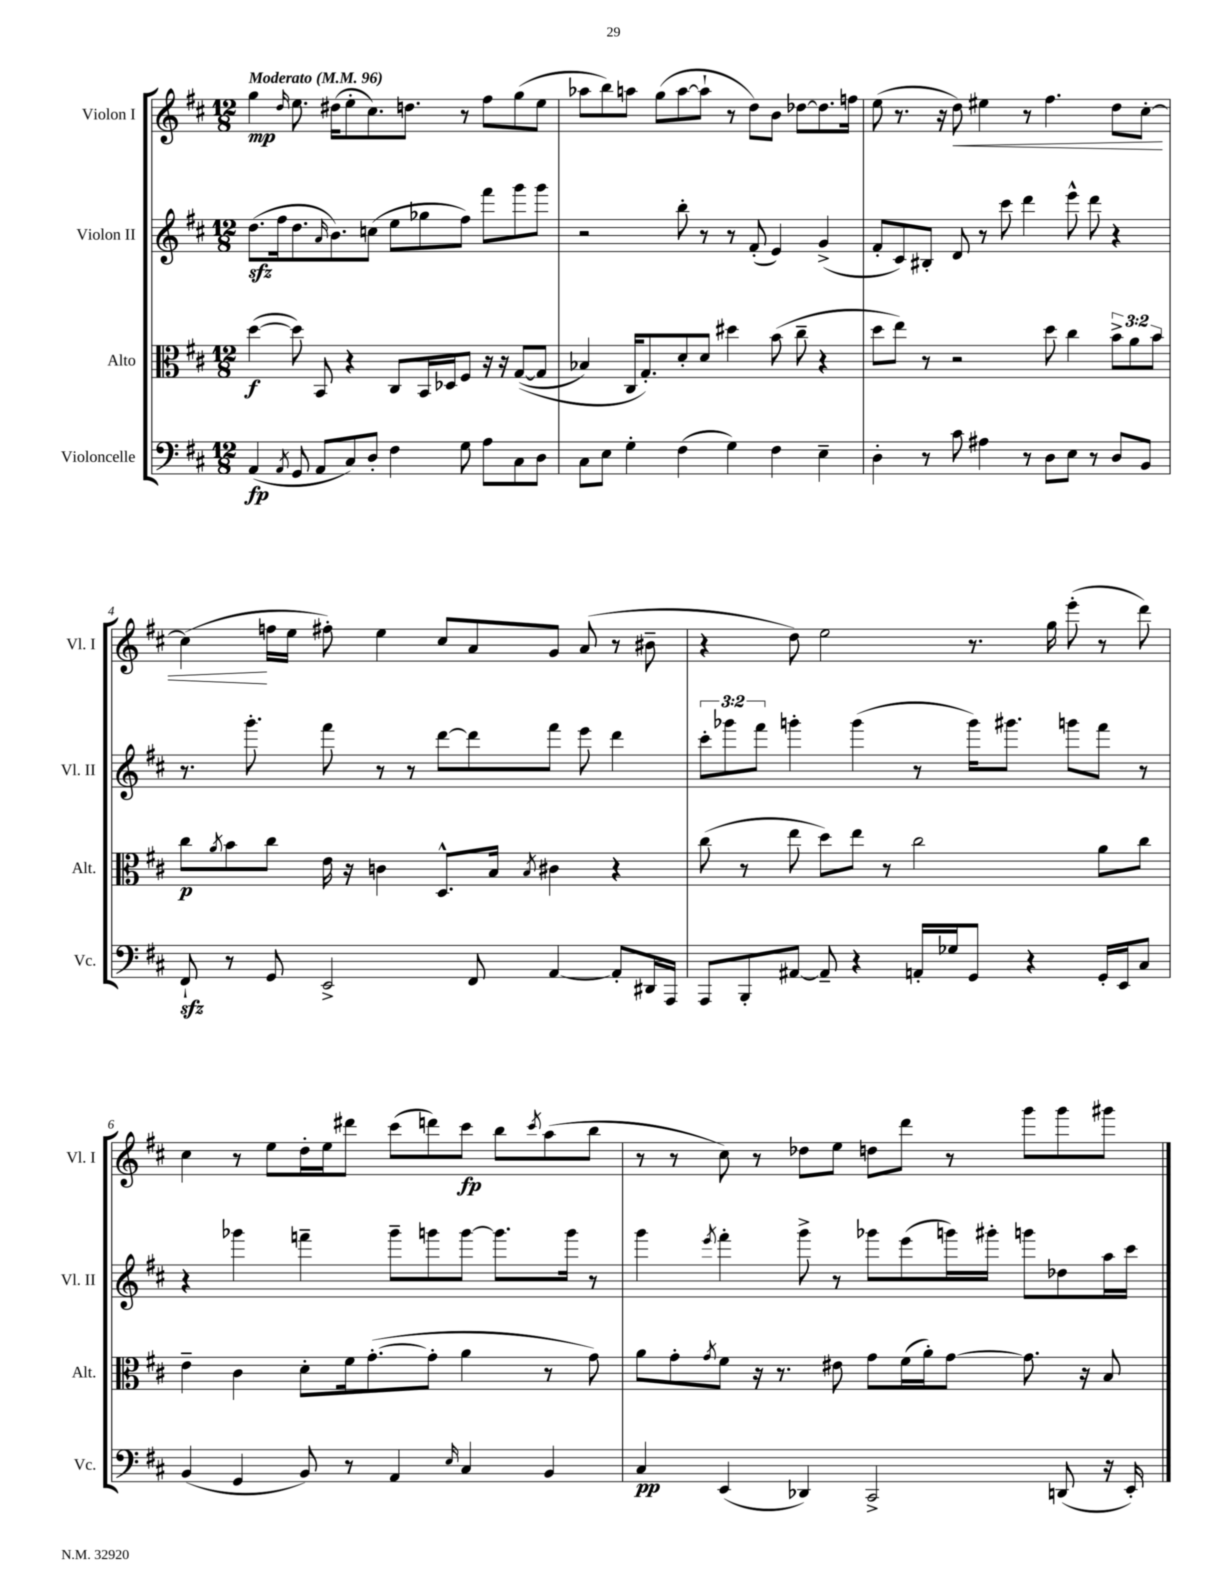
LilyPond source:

<<
\new StaffGroup <<
\new Staff = "s0" \with { instrumentName = "Violon I" shortInstrumentName = "Vl. I" } {
    \clef treble \key d \major \numericTimeSignature \time 12/8 \tempo "Moderato" 4 = 96
    g''4\mp \grace { d''16 } e''8. dis''16( e''8-. cis''8.) d''8. r8 fis''8 g''8( e''8 |
    aes''8 b''8) a''8 g''8( a''8~ a''8-! r8 d''8) b'8 des''8~ des''8. f''16 |
    e''8( r8. r16 d''8\<) eis''4 r8 fis''4. d''8 cis''8~-. |
    cis''4\!( f''16 e''16 fis''8-.) e''4 cis''8 a'8 g'8 a'8( r8 bis'8-- |
    r4 d''8) e''2 r8. g''16 e'''8-.( r8 d'''8) |
    cis''4 r8 e''8 d''16-. e''16 dis'''8 cis'''8( d'''8) cis'''8\fp b''8 \acciaccatura { cis'''8 } a''8( b''8 |
    r8 r8 cis''8) r8 des''8 e''8 d''8 d'''8 r8 g'''8 g'''8 gis'''8 \bar "|." |
}
\new Staff = "s1" \with { instrumentName = "Violon II" shortInstrumentName = "Vl. II" } {
    \clef treble \key d \major \numericTimeSignature \time 12/8 \override Staff.TupletNumber.text = #tuplet-number::calc-fraction-text
    d''8.\sfz( fis''16 d''8. \grace { a'16 } b'8.) c''8( e''8 ges''8 fis''8) fis'''8 g'''8 g'''8 |
    r2 b''8-. r8 r8 fis'8-.( e'4) g'4->( |
    fis'8-. cis'8) bis8-. d'8 r8 cis'''8 d'''4 e'''8-^ d'''8 r4 |
    r8. g'''8.-. fis'''8 r8 r8 d'''8~ d'''8 fis'''8 e'''8 d'''4 |
    \tuplet 3/2 { cis'''8-. ges'''8 fis'''8 } g'''4-. g'''4( r8 g'''16) gis'''8. g'''8 fis'''8 r8 |
    r4 ges'''4 f'''4-- ges'''8-- g'''8 g'''8~ g'''8. g'''16 r8 |
    g'''4 \acciaccatura { e'''8 } fis'''4-. g'''8-> r8 ges'''8 e'''8( g'''16) gis'''16-. g'''8 des''8 a''16 cis'''16 \bar "|." |
}
\new Staff = "s2" \with { instrumentName = "Alto" shortInstrumentName = "Alt." } {
    \clef alto \key d \major \numericTimeSignature \time 12/8 \override Staff.TupletNumber.text = #tuplet-number::calc-fraction-text
    d''4~\f( d''8) b,8 r4 cis8 b,16 des16 fis8 r16 r16 g8~(\( g8 |
    bes4) cis16 g8.-.\) d'8-. d'8 dis''4 b'8( cis''8-- r4 |
    d''8 e''8) r8 r2 d''8 cis''4 \tuplet 3/2 { b'8-> a'8 b'8 } |
    cis''8\p \acciaccatura { a'8 } b'8 cis''8 e'16 r16 c'4 d8.-^ b16 \acciaccatura { b8 } cis'4 r4 |
    cis''8( r8 e''8 d''8) e''8 r8 cis''2 a'8 cis''8 |
    e'4-- cis'4 d'8-. fis'16 g'8.~-.( g'8-. a'4 r8 g'8) |
    a'8 g'8-. \acciaccatura { g'8 } fis'8 r16 r8. eis'8 g'8 fis'16( a'16-.) g'8~ g'8. r16 b8 \bar "|." |
}
\new Staff = "s3" \with { instrumentName = "Violoncelle" shortInstrumentName = "Vc." } {
    \clef bass \key d \major \numericTimeSignature \time 12/8
    a,4\fp( \acciaccatura { a,8 } g,8 a,8 cis8) d8-. fis4 g8 a8 cis8 d8 |
    cis8 e8 g4-. fis4( g4) fis4 e4-- |
    d4-. r8 cis'8 ais4 r8 d8 e8 r8 d8 b,8 |
    fis,8-!\sfz r8 g,8 e,2-> fis,8 a,4~ a,8-. dis,16 a,,16 |
    a,,8 b,,8-. ais,8~ ais,8-- r4 a,16-. ges16 g,8 r4 g,16-. e,16 cis8 |
    b,4( g,4 b,8) r8 a,4 \grace { e16 } cis4 b,4 |
    cis4\pp e,4( des,4) cis,2-> d,8( r16 e,16-.) \bar "|." |
}
>>
>>
